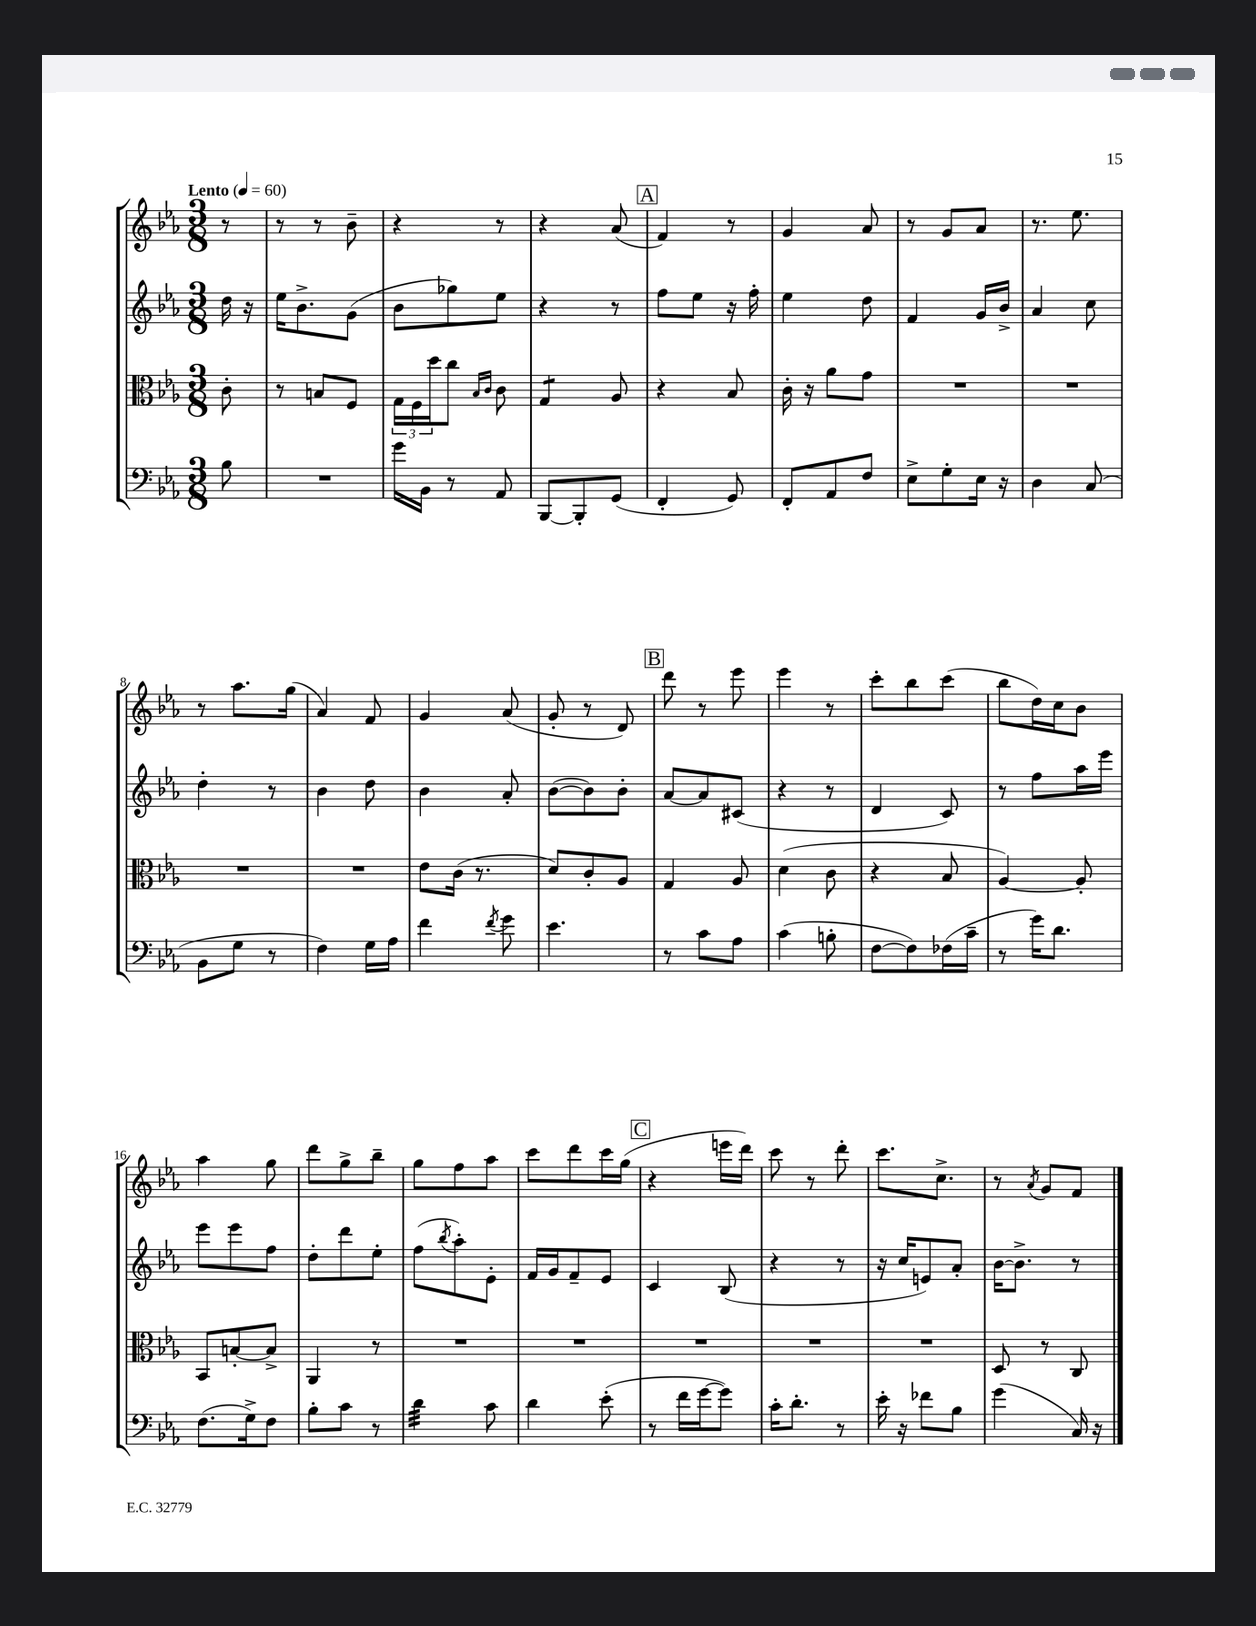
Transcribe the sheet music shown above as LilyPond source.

<<
\new StaffGroup <<
\new Staff = "s0" {
    \clef treble \key ees \major \numericTimeSignature \time 3/8 \partial 8 \tempo "Lento" 4 = 60
    r8 |
    r8 r8 bes'8-- |
    r4 r8 |
    r4 aes'8( |
    \mark \markup { \box "A" } f'4) r8 |
    g'4 aes'8 |
    r8 g'8 aes'8 |
    r8. ees''8. |
    r8 aes''8. g''16( |
    aes'4) f'8 |
    g'4 aes'8( |
    g'8-. r8 d'8) |
    \mark \markup { \box "B" } d'''8 r8 ees'''8 |
    ees'''4 r8 |
    c'''8-. bes''8 c'''8( |
    bes''8 d''16) c''16 bes'8 |
    aes''4 g''8 |
    d'''8 g''8-> bes''8-- |
    g''8 f''8 aes''8 |
    c'''8 d'''8 c'''16 g''16( |
    \mark \markup { \box "C" } r4 e'''16 d'''16) |
    c'''8 r8 d'''8-. |
    c'''8. c''8.-> |
    r8 \acciaccatura { aes'8 } g'8 f'8 \bar "|." |
}
\new Staff = "s1" {
    \clef treble \key ees \major \numericTimeSignature \time 3/8 \partial 8
    d''16 r16 |
    ees''16 bes'8.-> g'8( |
    bes'8 ges''8) ees''8 |
    r4 r8 |
    \mark \markup { \box "A" } f''8 ees''8 r16 f''16-. |
    ees''4 d''8 |
    f'4 g'16 bes'16-> |
    aes'4 c''8 |
    d''4-. r8 |
    bes'4 d''8 |
    bes'4 aes'8-. |
    bes'8~( bes'8) bes'8-. |
    \mark \markup { \box "B" } aes'8~ aes'8 cis'8( |
    r4 r8 |
    d'4 c'8) |
    r8 f''8 aes''16 ees'''16 |
    ees'''8 ees'''8 f''8 |
    d''8-. d'''8 ees''8-. |
    f''8( \acciaccatura { bes''8 } aes''8-.) ees'8-. |
    f'16 g'16 f'8-- ees'8 |
    \mark \markup { \box "C" } c'4 bes8( |
    r4 r8 |
    r16 c''16 e'8) aes'8-. |
    bes'16~ bes'8.-> r8 \bar "|." |
}
\new Staff = "s2" {
    \clef alto \key ees \major \numericTimeSignature \time 3/8 \partial 8
    c'8-. |
    r8 b8 f8 |
    \tuplet 3/2 { g16 f16 d''16 } c''8 \grace { bes16 c'16 } c'8 |
    g4:8 aes8 |
    \mark \markup { \box "A" } r4 bes8 |
    c'16-. r16 aes'8 g'8 |
    R4. |
    R4. |
    R4. |
    R4. |
    ees'8 c'16( r8. |
    d'8) c'8-. aes8 |
    \mark \markup { \box "B" } g4 aes8 |
    d'4( c'8 |
    r4 bes8 |
    aes4~) aes8-. |
    bes,8 b8~-. b8-> |
    aes,4 r8 |
    R4. |
    R4. |
    \mark \markup { \box "C" } R4. |
    R4. |
    R4. |
    d8 r8 c8 \bar "|." |
}
\new Staff = "s3" {
    \clef bass \key ees \major \numericTimeSignature \time 3/8 \partial 8
    bes8 |
    R4. |
    g'16 bes,16 r8 aes,8 |
    bes,,8~ bes,,8-. g,8( |
    \mark \markup { \box "A" } f,4-. g,8) |
    f,8-. aes,8 f8 |
    ees8-> g8-. ees16 r16 |
    d4 c8( |
    bes,8 g8 r8 |
    f4) g16 aes16 |
    f'4 \acciaccatura { f'8 } g'8 |
    ees'4. |
    \mark \markup { \box "B" } r8 c'8 aes8 |
    c'4( b8-. |
    f8~ f8) fes16( c'16-- |
    r8 g'16) d'8. |
    f8.( g16->) f8 |
    bes8-. c'8 r8 |
    d'4:32 c'8 |
    d'4 ees'8-.( |
    \mark \markup { \box "C" } r8 f'16 g'16~ g'8) |
    c'16-. d'8.-. r8 |
    ees'16-. r16 fes'8 bes8 |
    g'4( c16) r16 \bar "|." |
}
>>
>>
